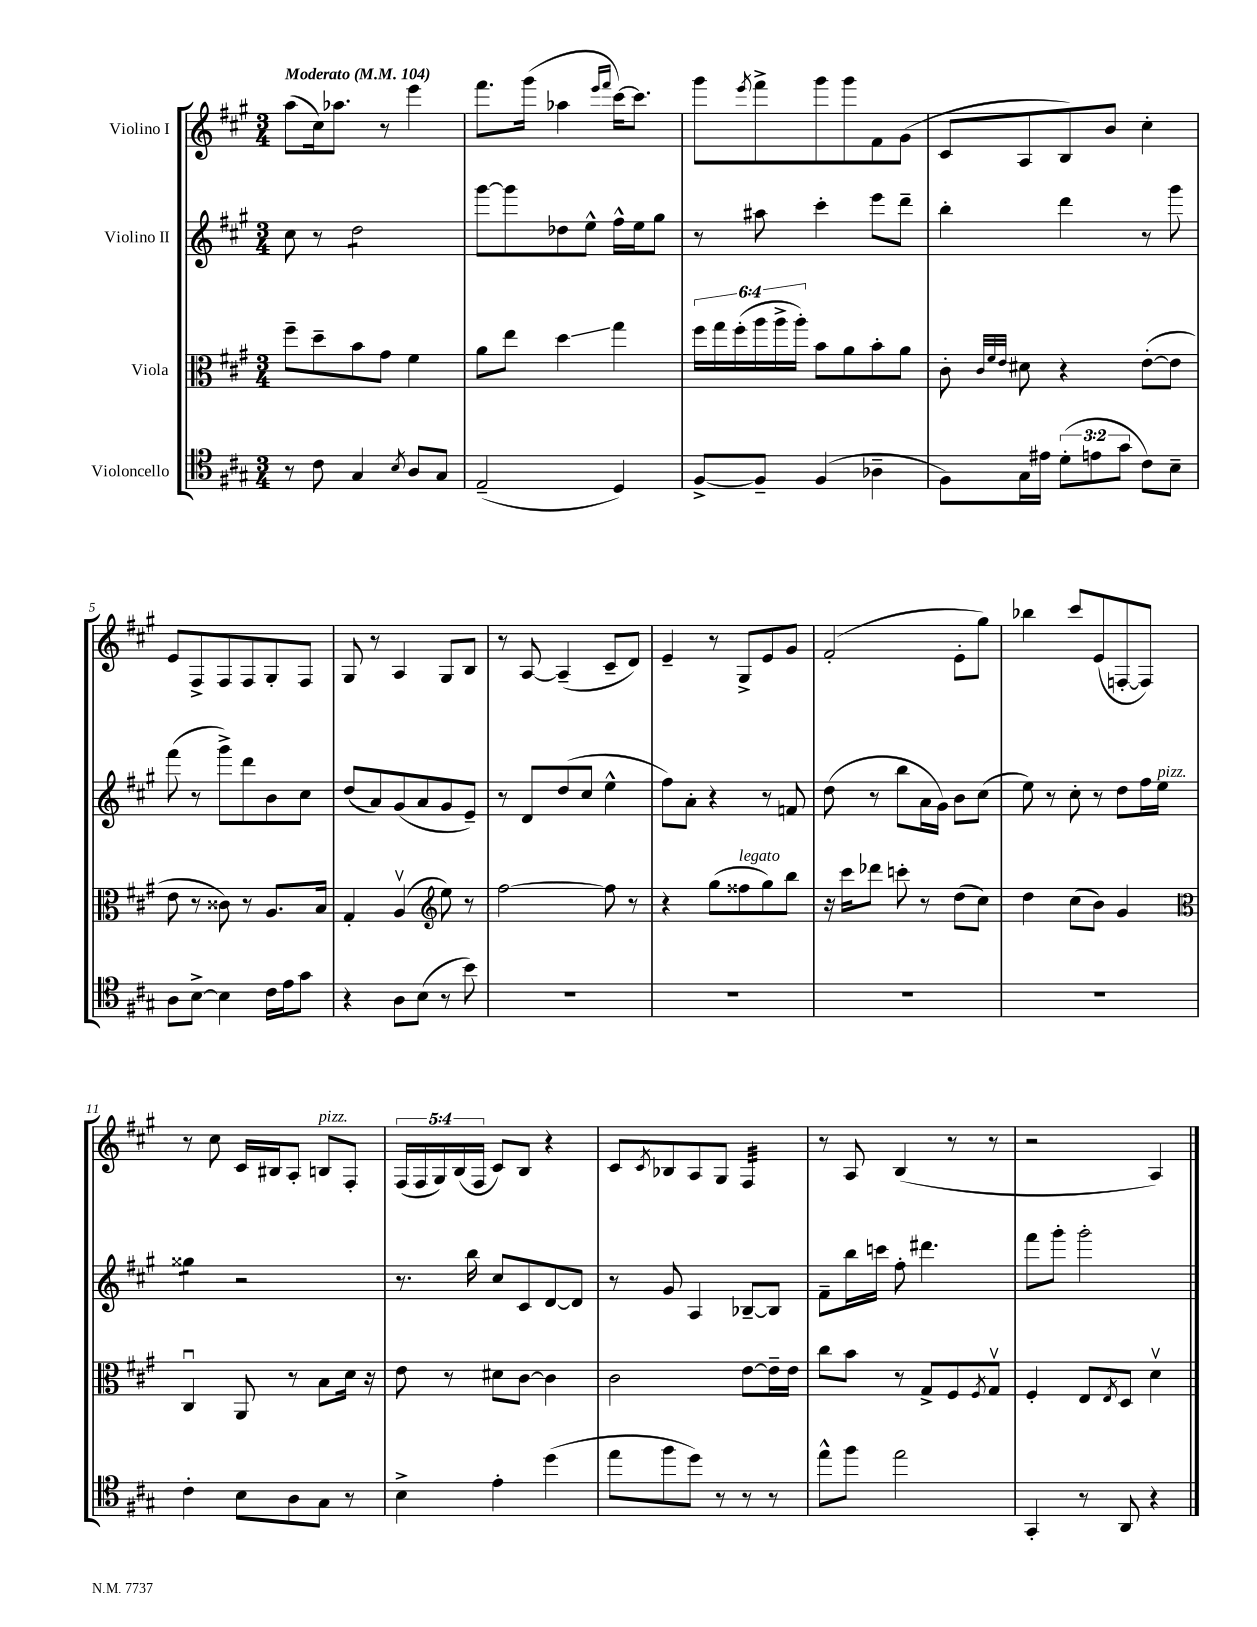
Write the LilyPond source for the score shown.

<<
\new StaffGroup <<
\new Staff = "s0" \with { instrumentName = "Violino I" } {
    \clef treble \key a \major \numericTimeSignature \time 3/4 \override Staff.TupletNumber.text = #tuplet-number::calc-fraction-text \tempo "Moderato" 4 = 104
    a''8( cis''16) aes''8. r8 e'''4 |
    fis'''8. gis'''16( aes''4 \grace { e'''16 fis'''16 } cis'''16~) cis'''8. |
    gis'''8 \acciaccatura { e'''8 } fis'''8-> gis'''8 gis'''8 fis'8 gis'8( |
    cis'8 a8 b8) b'8 cis''4-. |
    e'8 fis8-> fis8 fis8 gis8-. fis8 |
    gis8 r8 a4 gis8 b8 |
    r8 a8~ a4--( cis'8-- d'8) |
    e'4-- r8 gis8-> e'8 gis'8 |
    fis'2-.( e'8-. gis''8) |
    bes''4 cis'''8 e'8( f8~-. f8) |
    r8 cis''8 cis'16 bis16 a8-. b8^\markup { \italic "pizz." } fis8-. |
    \tuplet 5/4 { fis16( fis16 gis16) b16( fis16 } cis'8) b8 r4 |
    cis'8 \acciaccatura { cis'8 } bes8 a8 gis8 fis4:32 |
    r8 a8 b4( r8 r8 |
    r2 a4) \bar "|." |
}
\new Staff = "s1" \with { instrumentName = "Violino II" } {
    \clef treble \key a \major \numericTimeSignature \time 3/4
    cis''8 r8 d''2:8 |
    gis'''8~ gis'''8 des''8 e''8-^ fis''16-^ e''16 gis''8 |
    r8 ais''8 cis'''4-. e'''8 d'''8-- |
    b''4-. d'''4 r8 gis'''8 |
    fis'''8( r8 gis'''8->) d'''8 b'8 cis''8 |
    d''8( a'8) gis'8( a'8 gis'8 e'8--) |
    r8 d'8 d''8( cis''8 e''4-^ |
    fis''8) a'8-. r4 r8 f'8 |
    d''8( r8 b''8 a'16 gis'16) b'8 cis''8( |
    e''8) r8 cis''8-. r8 d''8 fis''16 e''16^\markup { \italic "pizz." } |
    gisis''4:8 r2 |
    r8. b''16 cis''8 cis'8 d'8~ d'8 |
    r8 gis'8 a4 bes8~-- bes8 |
    fis'8-- b''16 c'''16 fis''8-. dis'''4. |
    fis'''8 gis'''8-. gis'''2-. \bar "|." |
}
\new Staff = "s2" \with { instrumentName = "Viola" } {
    \clef alto \key a \major \numericTimeSignature \time 3/4 \override Staff.TupletNumber.text = #tuplet-number::calc-fraction-text
    fis''8-- d''8-- b'8 gis'8 fis'4 |
    a'8 e''8 d''4\glissando gis''4 |
    \tuplet 6/4 { fis''16 gis''16 fis''16-.( a''16 a''16-> a''16-.) } b'8 a'8 b'8-. a'8 |
    cis'8-. \grace { cis'32 fis'32 e'32 } dis'8 r4 e'8~-.( e'8 |
    e'8 r8 cisis'8) r8 a8. b16 |
    gis4-. a4\upbow( \clef treble e''8) r8 |
    fis''2~ fis''8 r8 |
    r4 gis''8( fisis''8^\markup { \italic "legato" } gis''8) b''8 |
    r16 cis'''16 des'''8 c'''8-. r8 d''8( cis''8) |
    d''4 cis''8( b'8) gis'4 |
    \clef alto cis4\downbow a,8 r8 b8 d'16 r16 |
    e'8 r8 dis'8 cis'8~ cis'4 |
    cis'2 e'8~ e'16-- e'16 |
    cis''8 b'8 r8 gis8-> fis8 \acciaccatura { fis8 } gis8\upbow |
    fis4-. e8 \acciaccatura { e8 } d8 d'4\upbow \bar "|." |
}
\new Staff = "s3" \with { instrumentName = "Violoncello" } {
    \clef tenor \key a \major \numericTimeSignature \time 3/4 \override Staff.TupletNumber.text = #tuplet-number::calc-fraction-text
    r8 cis'8 gis4 \acciaccatura { b8 } a8 gis8 |
    e2--( d4) |
    fis8~-> fis8-- fis4( aes4-- |
    fis8) gis16 eis'16 \tuplet 3/2 { d'8-.( e'8 gis'8 } cis'8) b8-- |
    a8 b8~-> b4 cis'16 e'16 gis'8 |
    r4 a8 b8( r8 b'8) |
    R2. |
    R2. |
    R2. |
    R2. |
    cis'4-. b8 a8 gis8 r8 |
    b4-> e'4-. d''4( |
    e''8 fis''8 d''8) r8 r8 r8 |
    e''8-^ fis''8 e''2 |
    gis,4-. r8 a,8 r4 \bar "|." |
}
>>
>>
